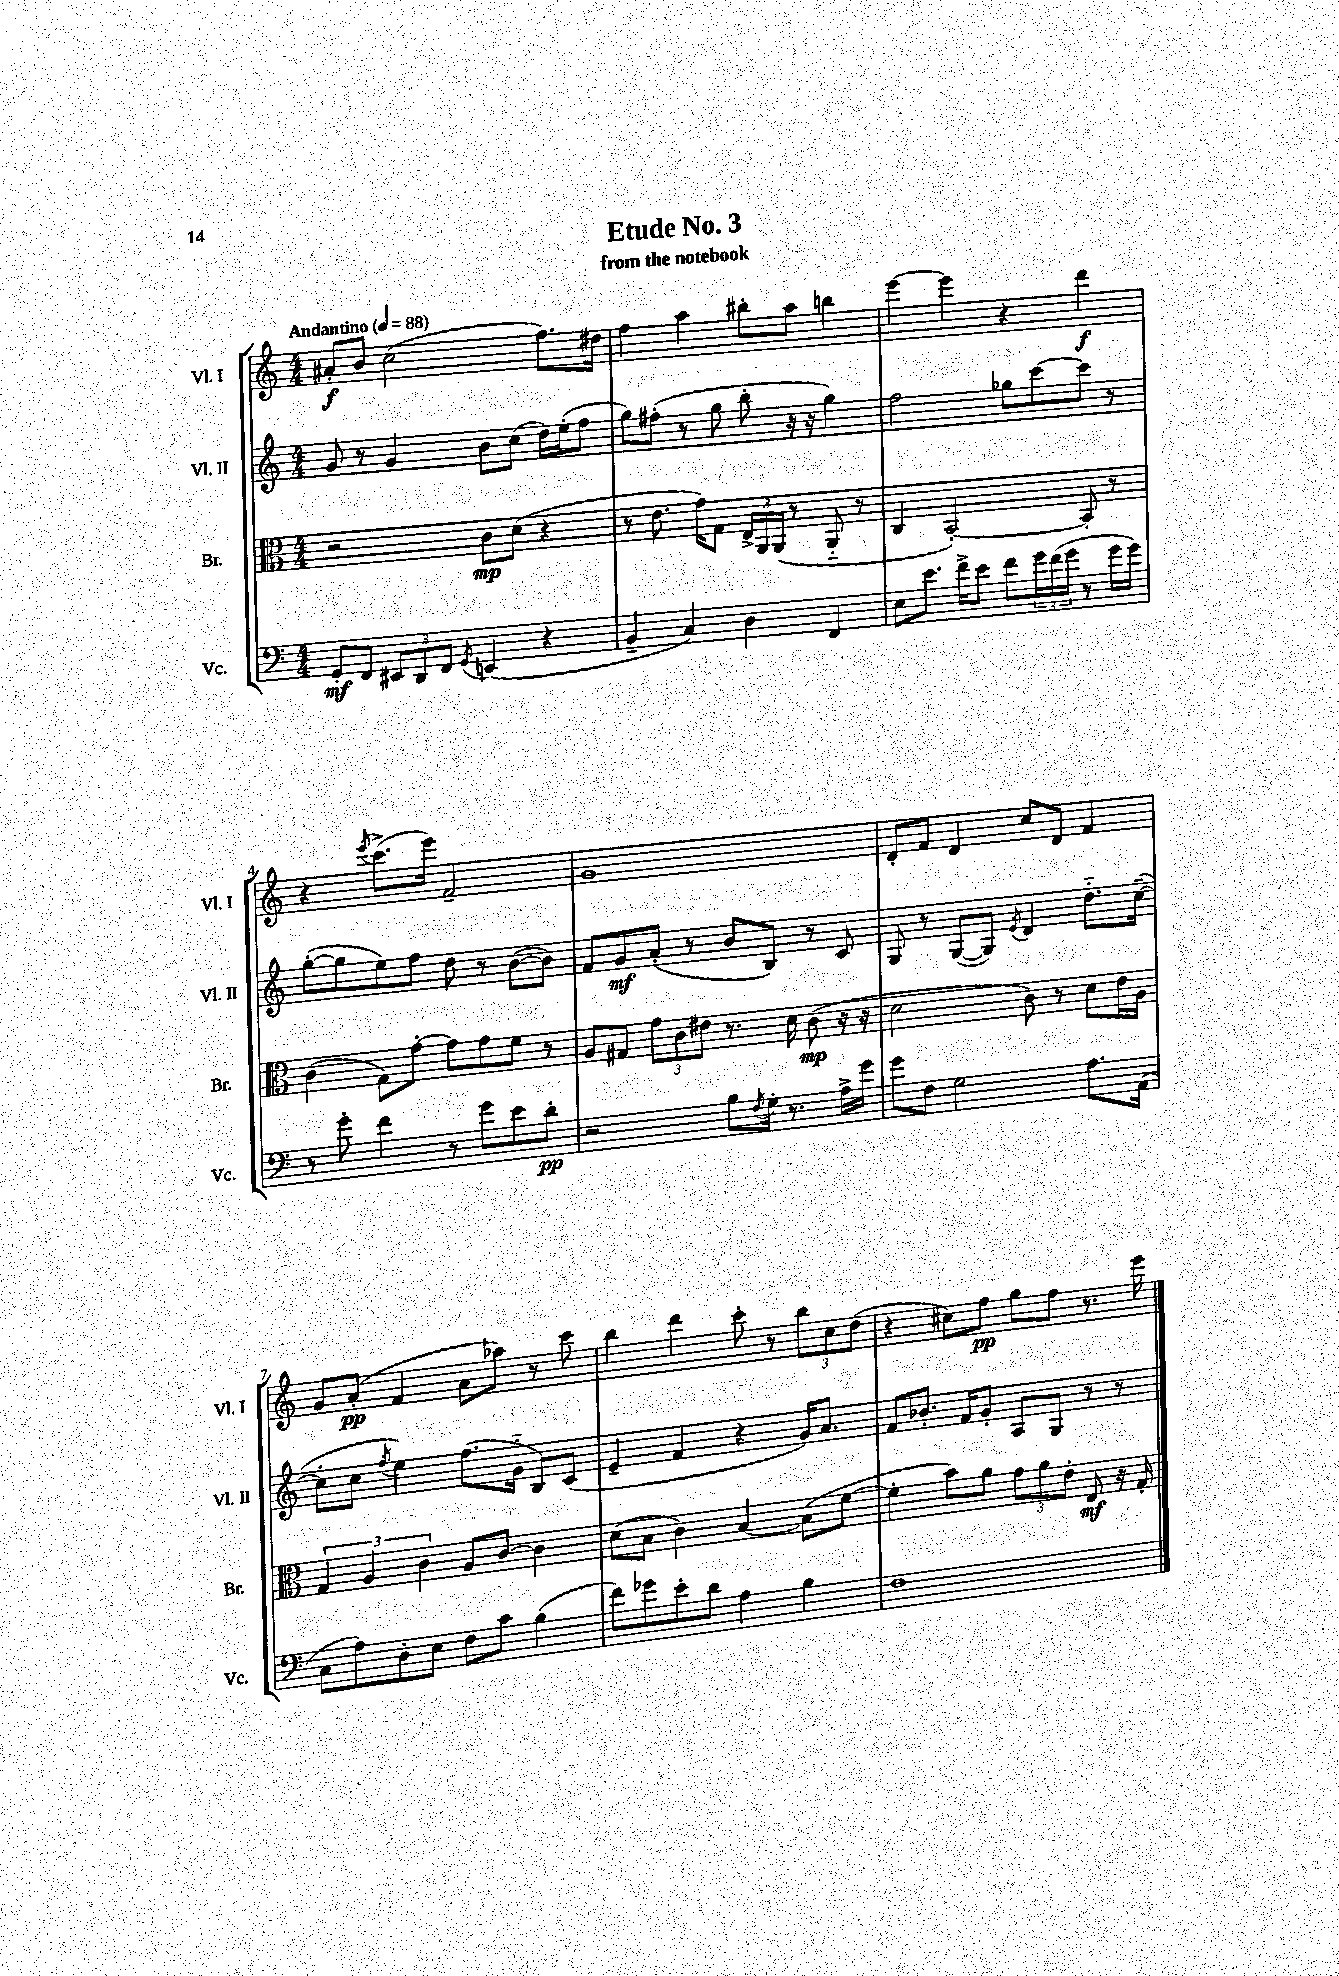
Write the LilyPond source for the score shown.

\header { title = "Etude No. 3" subtitle = "from the notebook" }
<<
\new StaffGroup <<
\new Staff = "s0" \with { instrumentName = "Vl. I" shortInstrumentName = "Vl. I" } {
    \clef treble \key c \major \numericTimeSignature \time 4/4 \tempo "Andantino" 4 = 88
    ais'8-.\f b'8 c''2( f''8.) dis''16 |
    f''4 a''4 bis''8-. a''8 b''4 |
    e'''4~ e'''4 r4 d'''4\f |
    r4 \acciaccatura { e'''8 } c'''8.->( e'''16) f'2-- |
    g'1 |
    d'8-. f'8 d'4 c''8 d'8 f'4 |
    g'8 a'8-.\pp( f'4 a'8 aes''8) r8 c'''8 |
    b''4 d'''4 c'''8-. r8 \tuplet 3/2 { b''8 c''8 d''8( } |
    r4 cis''8) f''8\pp g''8 f''8 r8. e'''16 \bar "|." |
}
\new Staff = "s1" \with { instrumentName = "Vl. II" shortInstrumentName = "Vl. II" } {
    \clef treble \key c \major \numericTimeSignature \time 4/4
    g'8 r8 g'4 b'8 c''8( d''16) e''16-.( f''8 |
    g''8) fis''8-.( r8 g''8 b''8-. r16 r16 g''4) |
    f''2 ges''8 c'''8~ c'''8 r8 |
    g''8~-.( g''8 e''8) f''8 d''8 r8 b'8~( b'8) |
    f'8 g'8\mf a'8-.( r8 b'8 b8) r8 c'8 |
    g8 r8 g8~( g8) \acciaccatura { e'8 } d'4 d''8.-_ c''16~--( |
    c''8-. c''8 \acciaccatura { f''8 } e''4) f''8.( g'16-_ b8) c'8( |
    e'4-- f'4 r4 g'16) a'8. |
    f'8 bes'8.-. f'16 g'8-. a8 g8 r8 r8 \bar "|." |
}
\new Staff = "s2" \with { instrumentName = "Br." shortInstrumentName = "Br." } {
    \clef alto \key c \major \numericTimeSignature \time 4/4
    r2 c'8\mp d'8( r4 |
    r8 e'8. g'16) g8 \tuplet 3/2 { e16-> a,16 a,16( } r8 a,8-_ r8 |
    c4 b,2~-.) b,8-. r8 |
    c'4( g8) g'8~-. g'8 g'8 f'8 r8 |
    a8 gis8 \tuplet 3/2 { g'8 c'8 eis'8 } r8. d'16 c'8\mp( r16 r16 |
    d'2 c'8) r8 d'8 e'16 a16 |
    \tuplet 3/2 { g4 a4 c'4 } a8 c'8~ c'4 |
    d'8( b8 c'4) b4~ b8( f'8~ |
    f'4-. b'8) a'8 \tuplet 3/2 { g'8 a'8 e'8-. } e8\mf r16 g16-. \bar "|." |
}
\new Staff = "s3" \with { instrumentName = "Vc." shortInstrumentName = "Vc." } {
    \clef bass \key c \major \numericTimeSignature \time 4/4
    g,8-.\mf f,8 \tuplet 3/2 { eis,8 d,8 f,8 } \acciaccatura { g,8 } e,4( r4 |
    b,4-- c4) d4 f,4 |
    e8 e'8. f'16-> e'8 f'8 \tuplet 3/2 { g'16 f'16( g'16 } r8 g'16 g'16) |
    r8 g'8-. f'4 r8 g'8 e'8 d'8-.\pp |
    r2 b8 \acciaccatura { f8 } g16-. r8. a16-> g'16 |
    g'8 f8 g2 a8. a,16( |
    c8 a8) d8-. e8 f8 c'8 b4( |
    f'8) ges'8 e'8-. d'8 a4 b4 |
    f1 \bar "|." |
}
>>
>>
